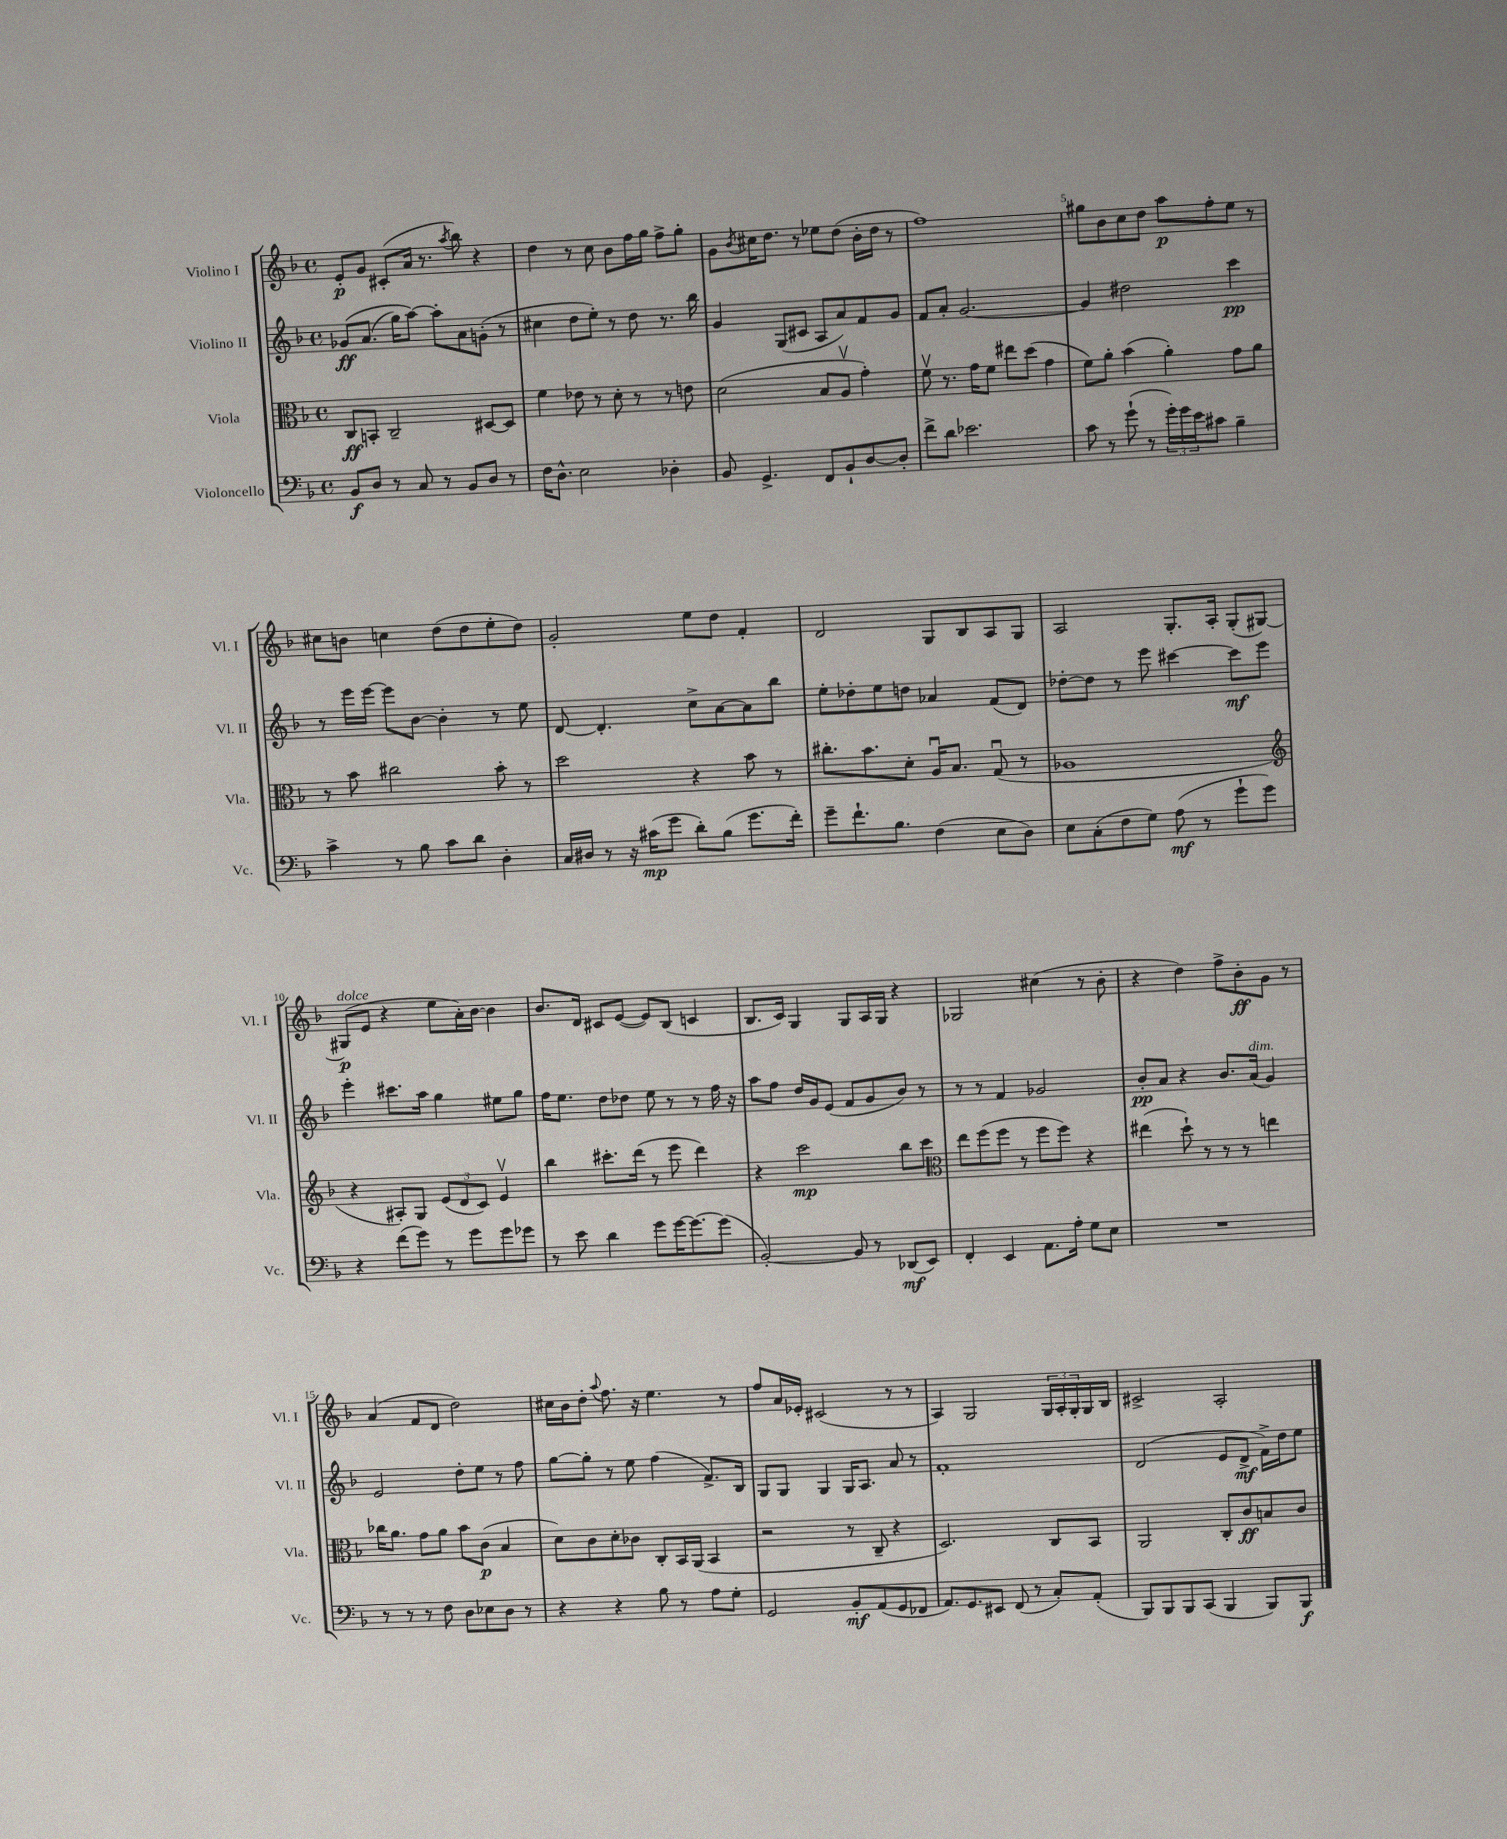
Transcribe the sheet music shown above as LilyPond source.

<<
\new StaffGroup <<
\new Staff = "s0" \with { instrumentName = "Violino I" shortInstrumentName = "Vl. I" } {
    \clef treble \key f \major \defaultTimeSignature \time 4/4
    e'8-.\p g'8 cis'8-.( a'16 r8. \acciaccatura { a''8 } bes''8) r4 |
    d''4 r8 c''8 bes'8 f''16 g''16 f''8-> g''8-. |
    g'8 \acciaccatura { bes'8 } cis''16 d''8. r8 ees''8 d''8( bes'16-. d''16 r8 |
    f''1) |
    gis''8 bes'8 c''8 d''8 a''8\p f''8-. e''8 r8 |
    cis''8 b'8 c''4 d''8( d''8 e''8-. d''8) |
    g'2-. e''8 d''8 f'4-. |
    d'2 g8 bes8 a8 g8 |
    a2 g8.-. a16-. g8-.( gis8~) |
    gis8\p^\markup { \italic "dolce" }( e'8 r4 e''8 a'16-.) bes'16~ bes'4 |
    bes'8. d'16 cis'8 e'8~( e'8) bes8( c'4 |
    bes8. c'16) g4 g8 a16 g16 r4 |
    ges2 cis''4( r8 bes'8-. |
    r4 d''4) f''8-> bes'8-.\ff g'8 r8 |
    a'4( f'8 d'8 d''2) |
    cis''16 bes'16 d''8-. \appoggiatura { a''8 } f''8. r16 e''4. r8 |
    f''8 a'16 ees'16-. cis'2( r8 r8 |
    a4) g2 \tuplet 3/2 { g16 a16-. g16-. } g16 bes16 |
    cis'2-> a2-. \bar "|." |
}
\new Staff = "s1" \with { instrumentName = "Violino II" shortInstrumentName = "Vl. II" } {
    \clef treble \key f \major \defaultTimeSignature \time 4/4
    ges'8\ff\( a'8.( g''16) a''8~\) a''8-. a'8 g'8-.( r8 |
    cis''4 d''8 e''8-.) r8 d''8 r8. bes''16 |
    g'4 g8( cis'8 a8 a'8) f'8 g'8 |
    f'8 a'8-. g'2.~ |
    g'4 dis''2 c'''4\pp |
    r8 e'''16 e'''16~ e'''8 bes'8~ bes'4-. r8 e''8 |
    d'8~ d'4.-. c''8-> a'8~ a'8 bes''8 |
    e''8-. des''8-. e''8 d''8 aes'4 f'8( d'8) |
    des''8~-. des''8 r8 e'''8 cis'''4~ cis'''8\mf e'''8 |
    e'''4-. cis'''8. a''16 g''4 eis''8 g''8 |
    f''16 e''8. d''8 des''8 e''8 r8 r8 f''16 r16 |
    a''8 f''8 d''16 g'16 e'8( f'8 g'8 bes'8) r8 |
    r8 r8 f'4 ges'2 |
    bes'8-.\pp a'8 r4 bes'8. a'16^\markup { \italic "dim." }( g'4) |
    e'2 d''8-. e''8 r8 f''8 |
    g''8~ g''8-. r8 e''8 f''4( f'8.->) bes16 |
    g8 g8 g4 g16 a8. a'8 r8 |
    f'1-. |
    d'2( e'8 d'8->\mf f'16->) d''16 e''8 \bar "|." |
}
\new Staff = "s2" \with { instrumentName = "Viola" shortInstrumentName = "Vla." } {
    \clef alto \key f \major \defaultTimeSignature \time 4/4
    c8\ff b,8-. c2-- dis8~ dis8 |
    f'4 ees'8 r8 d'8-. r8 r8 e'8 |
    d'2( bes8 a8\upbow g'4-.) |
    f'8\upbow r8. g'16 f'8 eis''8 d''8( g'4 |
    f'8) a'8-. bes'4( a'4-.) g'8 a'8 |
    r8 bes'8 cis''2 bes'8-. r8 |
    d''2 r4 bes'8 r8 |
    cis''8.-. bes'8. d'8-. a16\downbow bes8. g8\downbow( r8 |
    aes1 |
    \clef treble r4 ais8-.) g8 \tuplet 3/2 { e'8( d'8 c'8) } e'4\upbow |
    bes''4 cis'''8.-. d'''16( r8 e'''8 d'''4) |
    r4 c'''2\mp bes''8 c'''8 |
    \clef alto e''8 f''8( f''8 r8 f''8 f''8) r4 |
    eis''4( d''8-!) r8 r8 r8 e''4 |
    ces''16 a'8. g'8 a'8 bes'8 c'8\p( bes4 |
    d'8) c'8 d'8-. ces'8 c8-. bes,16 a,16( bes,4 |
    r2 r8 c8-- r4 |
    d2.) c8 bes,8 |
    a,2 c8-. c'8\ff b8 c'8 \bar "|." |
}
\new Staff = "s3" \with { instrumentName = "Violoncello" shortInstrumentName = "Vc." } {
    \clef bass \key f \major \defaultTimeSignature \time 4/4
    bes,8\f d8 r8 c8 r8 bes,8 d8 r8 |
    f16 d8.-^ e2 des4-. |
    bes,8 g,4.-> f,8 bes,8-! d8~ d8-. |
    f'8-> d'8 ees'2. |
    c'8 r8 g'8-!( r8 \tuplet 3/2 { g'16-.) g'16 e'16 } cis'8 bes4-- |
    c'4-> r8 bes8 c'8 d'8 d4-. |
    c16 dis16 r8 r16 cis'16\mp( g'8 d'8-.) bes8( g'8. f'16-.) |
    g'8-- f'8.-! bes8. f4( e8 d8) |
    e8 c8-.( f8 g8) a8\mf( r8 g'8-! g'8) |
    r4 f'8( g'8) r8 g'8 g'8 ges'8 |
    r8 e'8 d'4 g'8 g'16~ g'8.~ g'8( |
    bes,2~-.) bes,8 r8 des,8\mf( e,8) |
    f,4-. e,4 a,8. a16-. g8 e8 |
    R1 |
    r8 r8 r8 f8 d8 ees8 d8 r8 |
    r4 r4 bes8 r8 a8 g8-. |
    g,2 bes,8-.\mf a,8( g,8 fes,8 |
    a,8.) g,8. eis,8 f,8( r8 c8-.) a,8-.( |
    bes,,8) bes,,8 bes,,8 c,8( bes,,4 bes,,8) bes,,8\f \bar "|." |
}
>>
>>
\layout { \context { \Score \override BarNumber.break-visibility = ##(#f #t #t) barNumberVisibility = #(every-nth-bar-number-visible 5) } }
